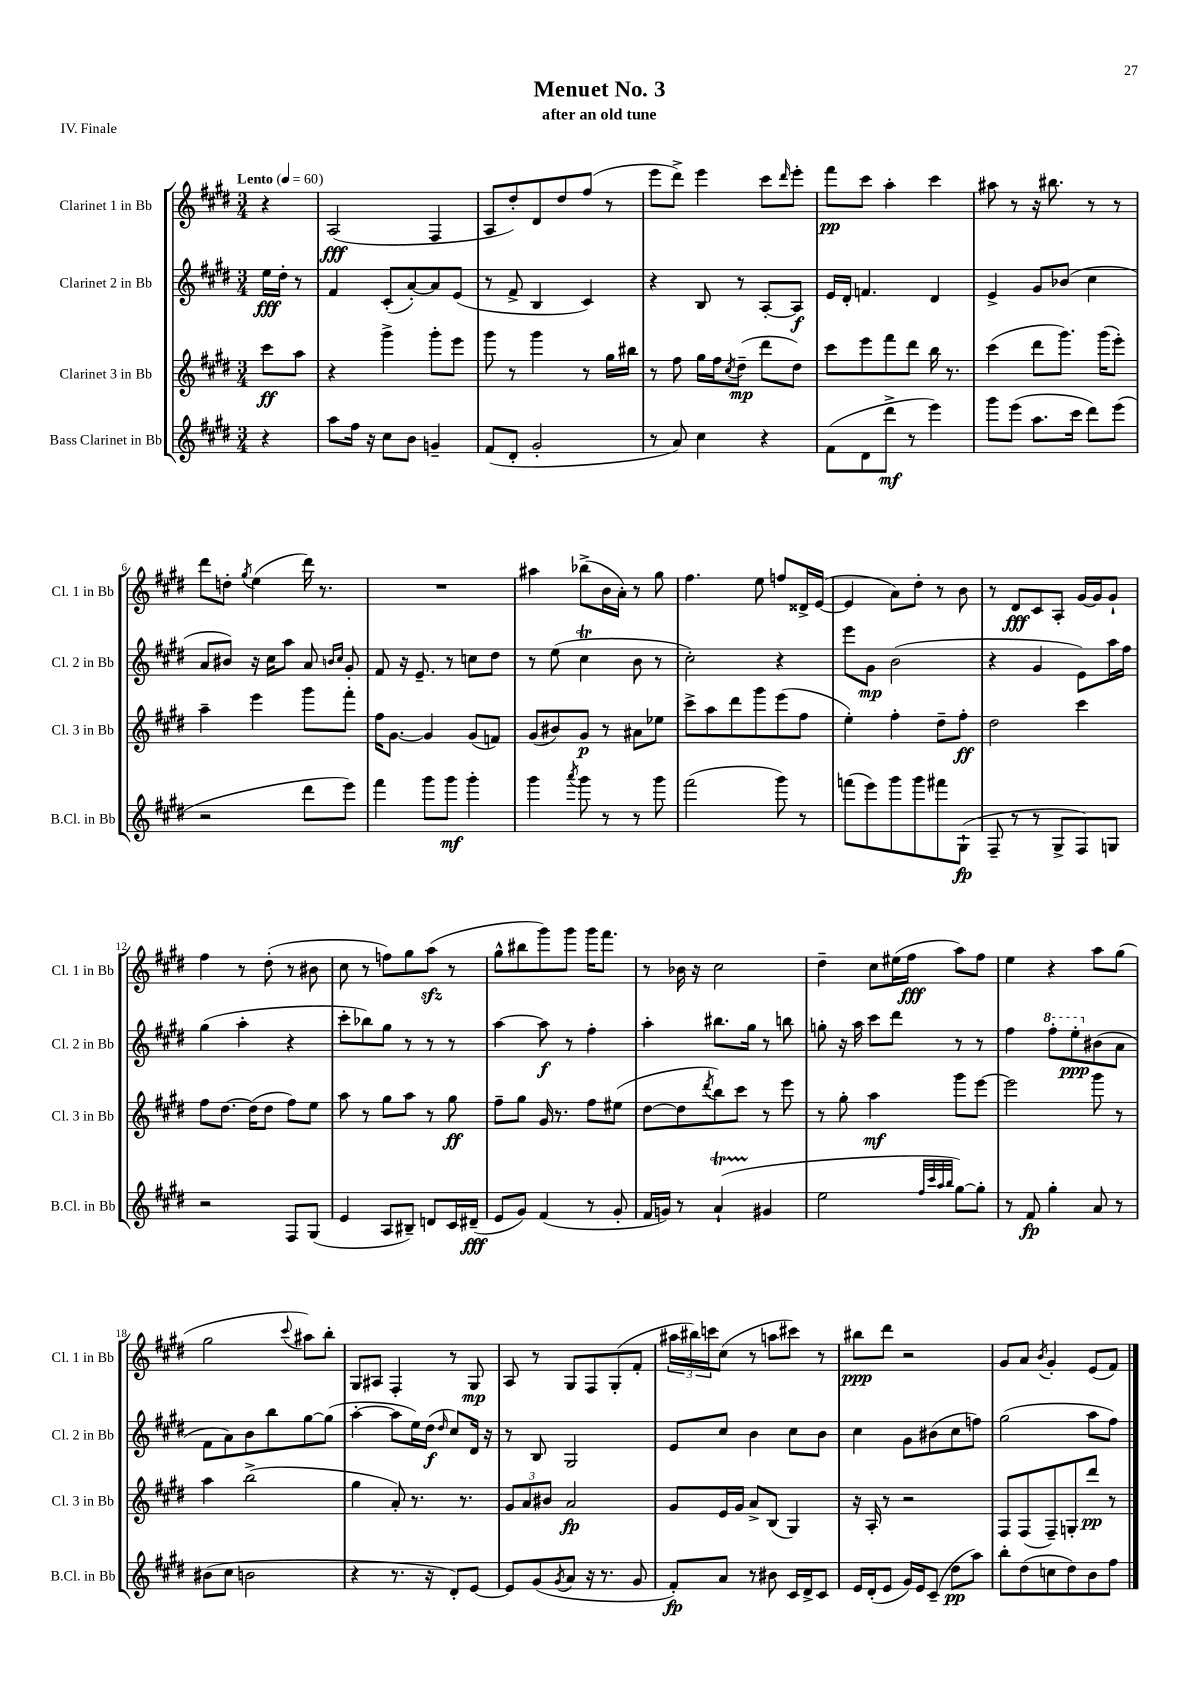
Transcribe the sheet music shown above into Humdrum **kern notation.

**kern	**dynam	**kern	**dynam	**kern	**dynam	**kern	**dynam
*part4	*part4	*part3	*part3	*part2	*part2	*part1	*part1
*staff4	*staff4	*staff3	*staff3	*staff2	*staff2	*staff1	*staff1
*I"Bass Clarinet in Bb	*	*I"Clarinet 3 in Bb	*	*I"Clarinet 2 in Bb	*	*I"Clarinet 1 in Bb	*
*I'B.Cl. in Bb	*	*I'Cl. 3 in Bb	*	*I'Cl. 2 in Bb	*	*I'Cl. 1 in Bb	*
*clefG2	*	*clefG2	*	*clefG2	*	*clefG2	*
*k[f#c#g#d#]	*	*k[f#c#g#d#]	*	*k[f#c#g#d#]	*	*k[f#c#g#d#]	*
*M3/4	*	*M3/4	*	*M3/4	*	*M3/4	*
*MM60	*	*MM60	*	*MM60	*	*MM60	*
=	=	=	=	=	=	=	=
!	!	!	!	!	!	!LO:TX:a:B:t=Lento	!
4r	.	8ccc#\L	ff	16ee\LL	fff	4r	.
.	.	.	.	16dd#'\JJ	.	.	.
.	.	8aa\J	.	8r	.	.	.
=1	=1	=1	=1	=1	=1	=1	=1
8aa\L	.	4r	.	4f#/	.	(2A/	fff
16ff#\Jk	.	.	.	.	.	.	.
16r	.	.	.	.	.	.	.
8cc#\L	.	4ggg#^\	.	(8c#'/L	.	.	.
8b\J	.	.	.	[8a'/)	.	.	.
4gn~/	.	8ggg#'\L	.	8a/]	.	4F#/	.
.	.	8eee\J	.	(8e/J	.	.	.
=2	=2	=2	=2	=2	=2	=2	=2
(8f#/L	.	8ggg#\	.	8r	.	8A/L	.
8d#'/J	.	8r	.	8f#^/	.	8dd#'/)	.
2g#'/	.	4ggg#\	.	4B/	.	8d#/	.
.	.	.	.	.	.	8dd#/	.
.	.	8r	.	4c#/)	.	(8ff#/J	.
.	.	16gg#\LL	.	.	.	8r	.
.	.	16bb#X\JJ	.	.	.	.	.
=3	=3	=3	=3	=3	=3	=3	=3
8r	.	8r	.	4r	.	8eee\L	.
8a/)	.	8ff#\	.	.	.	8ddd#^\J)	.
4cc#\	.	16gg#\LL	.	8B/	.	4eee\	.
.	.	16ff#\J	.	.	.	.	.
.	.	8qcc#/	.	.	.	.	.
.	.	(8dd#~\J	mp	8r	.	.	.
4r	.	8ddd#\L	.	[8A'/L	.	8ccc#\L	.
.	.	.	.	.	.	16qqddd#/	.
.	.	8dd#\J)	.	8A/J]	f	8eee'\J	.
=4	=4	=4	=4	=4	=4	=4	=4
(8f#\L	.	8ccc#\L	.	16e/LL	.	8fff#\L	pp
.	.	.	.	16d#'/JJ	.	.	.
8d#\	.	8eee\	.	4.fn/	.	8ccc#\J	.
8ddd#^\J	mf	8fff#\	.	.	.	4aa'\	.
8r	.	8ddd#\J	.	.	.	.	.
4eee\)	.	16bb\	.	4d#/	.	4ccc#\	.
.	.	8.r	.	.	.	.	.
=5	=5	=5	=5	=5	=5	=5	=5
8ggg#\L	.	(4ccc#\	.	4e^/	.	8aa#X\	.
(8eee\J	.	.	.	.	.	8r	.
8.aa\L	.	8ddd#\L	.	8g#/L	.	16r	.
.	.	.	.	.	.	8.bb#X\	.
.	.	8.ggg#\J)	.	(8b-X/J	.	.	.
16ccc#\Jk	.	.	.	.	.	.	.
8ddd#\L)	.	.	.	4cc#\	.	8r	.
.	.	(16ggg#\KL	.	.	.	.	.
(8eee\J	.	8eee'\J)	.	.	.	8r	.
!!LO:LB:g=z
=6	=6	=6	=6	=6	=6	=6	=6
2r	.	4aa~\	.	8a/L	.	8ddd#\L	.
.	.	.	.	8b#X/J)	.	8ddn'\J	.
.	.	.	.	.	.	8qgg#/	.
.	.	4eee\	.	16r	.	(4ee\	.
.	.	.	.	16cc#\KL	.	.	.
.	.	.	.	8aa\J	.	.	.
8ddd#\L	.	8ggg#\L	.	8a/	.	16ddd#\)	.
.	.	.	.	.	.	8.r	.
.	.	.	.	16qqbn/LL	.	.	.
.	.	.	.	16qqcc#/JJ	.	.	.
8eee\J)	.	8fff#'\J	.	8g#'/	.	.	.
=7	=7	=7	=7	=7	=7	=7	=7
4fff#\	.	16ff#\KL	.	8f#/	.	2.r	.
.	.	[8.g#\J	.	.	.	.	.
.	.	.	.	16r	.	.	.
.	.	.	.	8.e~/	.	.	.
8ggg#\L	.	4g#/]	.	.	.	.	.
8ggg#\J	mf	.	.	8r	.	.	.
4ggg#'\	.	(8g#/L	.	8ccn\L	.	.	.
.	.	8fn/J)	.	8dd#\J	.	.	.
=8	=8	=8	=8	=8	=8	=8	=8
4ggg#\	.	(8g#/L	.	8r	.	4aa#X\	.
.	.	8b#X/)	.	(8ee\	.	.	.
8qaaa/	.	.	.	.	.	.	.
8ggg#\	.	8g#/J	p	4cc#T\	.	(8bb-X^\L	.
8r	.	8r	.	.	.	16b\L	.
.	.	.	.	.	.	16a'\JJ)	.
8r	.	8a#X\L	.	8b\	.	8r	.
8ggg#\	.	8ee-X\J	.	8r	.	8gg#\	.
=9	=9	=9	=9	=9	=9	=9	=9
(2fff#\	.	8ccc#^\L	.	2cc#'\)	.	4.ff#\	.
.	.	8aa\	.	.	.	.	.
.	.	8ddd#\	.	.	.	.	.
.	.	8ggg#\	.	.	.	8ee\	.
8ggg#\)	.	(8eee\	.	4r	.	8ffn/L	.
8r	.	8ff#\J	.	.	.	16d##X^/L	.
.	.	.	.	.	.	([16e/JJ	.
=10	=10	=10	=10	=10	=10	=10	=10
(8fffn\L	.	4ee'\)	.	8eee\L	.	4e/]	.
8eee\)	.	.	.	8g#\J	mp	.	.
8ggg#\	.	4ff#'\	.	(2b\	.	8a\L)	.
8ggg#\	.	.	.	.	.	8dd#'\J	.
8fff#X\	.	8dd#~\L	.	.	.	8r	.
(8G#`\J	fp	8ff#'\J	ff	.	.	8b\	.
=11	=11	=11	=11	=11	=11	=11	=11
8F#~/	.	2dd#\	.	4r	.	8r	.
8r	.	.	.	.	.	8d#/L	fff
8r	.	.	.	4g#/	.	8c#/	.
8G#^/L	.	.	.	.	.	8A'/J	.
8F#/)	.	4ccc#\	.	8e\L)	.	[16g#/LL	.
.	.	.	.	.	.	16g#/J]	.
8Gn/J	.	.	.	16aa\L	.	8g#`/J	.
.	.	.	.	16ff#\JJ	.	.	.
!!LO:LB:g=z
=12	=12	=12	=12	=12	=12	=12	=12
2r	.	8ff#\L	.	(4gg#\	.	4ff#\	.
.	.	[8.dd#\J	.	.	.	.	.
.	.	.	.	4aa'\	.	8r	.
.	.	(16dd#\KL]	.	.	.	.	.
.	.	8dd#\J	.	.	.	(8dd#'\	.
8F#/L	.	8ff#\L)	.	4r	.	8r	.
(8G#/J	.	8ee\J	.	.	.	8b#X\	.
=13	=13	=13	=13	=13	=13	=13	=13
4e/	.	8aa\	.	8ccc#'\L	.	8cc#\	.
.	.	8r	.	8bb-X\)	.	8r	.
8A/L	.	8gg#\L	.	8gg#\J	.	8ffn\L)	.
8B#X~/J)	.	8aa\J	.	8r	.	8gg#\	.
8dn/L	.	8r	.	8r	.	(8aazz\J	.
16c#/L	.	8gg#\	ff	8r	.	8r	.
(16d#X~/JJ	fff	.	.	.	.	.	.
=14	=14	=14	=14	=14	=14	=14	=14
8e/L	.	8ff#~\L	.	[4aa\	.	8gg#^^\L	.
8g#/J)	.	8gg#\J	.	.	.	8bb#X\	.
(4f#/	.	16g#/	.	8aa\]	f	8ggg#\)	.
.	.	8.r	.	.	.	.	.
.	.	.	.	8r	.	8ggg#\J	.
8r	.	8ff#\L	.	4ff#'\	.	16ggg#\KL	.
.	.	.	.	.	.	8.fff#\J	.
8g#'/	.	(8ee#X\J	.	.	.	.	.
=15	=15	=15	=15	=15	=15	=15	=15
16f#/LL	.	[8dd#\L	.	4aa'\	.	8r	.
16gn/JJ)	.	.	.	.	.	.	.
8r	.	8dd#\]	.	.	.	16b-X\	.
.	.	.	.	.	.	16r	.
.	.	8qddd#/	.	.	.	.	.
(4aT`/	.	8bb\)	.	8.bb#X\L	.	2cc#\	.
.	.	8ccc#\J	.	.	.	.	.
.	.	.	.	16gg#\Jk	.	.	.
4g#X/	.	8r	.	8r	.	.	.
.	.	8eee\	.	8bbn\	.	.	.
=16	=16	=16	=16	=16	=16	=16	=16
2ee\	.	8r	.	8ggn'\	.	4dd#~\	.
.	.	8gg#'\	.	16r	.	.	.
.	.	.	.	16aa\	.	.	.
.	.	4aa\	mf	8ccc#\L	.	8cc#\L	.
.	.	.	.	8ddd#\J	.	(16ee#X\L	.
.	.	.	.	.	.	16ff#\JJ	fff
32qqff#/LLL	.	.	.	.	.	.	.
32qqccc#/	.	.	.	.	.	.	.
32qqaa/	.	.	.	.	.	.	.
32qqbb/JJJ	.	.	.	.	.	.	.
[8gg#\L)	.	8ggg#\L	.	8r	.	8aa\L)	.
8gg#'\J]	.	[8eee\J	.	8r	.	8ff#\J	.
=17	=17	=17	=17	=17	=17	=17	=17
8r	.	2eee\]	.	4ff#\	.	4ee\	.
8f#/	fp	.	.	.	.	.	.
*	*	*	*	*8va	*	*	*
4gg#'\	.	.	.	8fff#'\L	.	4r	.
.	.	.	.	8eee'\	ppp	.	.
*	*	*	*	*X8va	*	*	*
8a/	.	8ggg#\	.	(8b#X\	.	8aa\L	.
8r	.	8r	.	8a\J	.	(8gg#\J	.
!!LO:LB:g=z
=18	=18	=18	=18	=18	=18	=18	=18
(8b#X\L	.	4aa\	.	8f#\L	.	2gg#\	.
8cc#\J	.	.	.	8a\)	.	.	.
2bn\	.	(2bb^\	.	8b\	.	.	.
.	.	.	.	8bb\	.	.	.
.	.	.	.	.	.	8qqccc#/	.
.	.	.	.	[8gg#\	.	8aa#X\L)	.
.	.	.	.	(8gg#\J]	.	8bb'\J	.
=19	=19	=19	=19	=19	=19	=19	=19
4r	.	4gg#\	.	[4aa'\	.	8G#/L	.
.	.	.	.	.	.	8A#X/J	.
8.r	.	8a'/)	.	8aa\L]	.	4F#'/	.
.	.	8.r	.	16ee\L)	.	.	.
16r	.	.	.	(16dd#\JJ	f	.	.
.	.	.	.	16qqdd#/	.	.	.
8d#'/L)	.	.	.	8cc#/L)	.	8r	.
.	.	8.r	.	.	.	.	.
[8e/J	.	.	.	16d#/Jk	.	8G#/	mp
.	.	.	.	16r	.	.	.
=20	=20	=20	=20	=20	=20	=20	=20
8e/L]	.	12g#/L	.	8r	.	8A/	.
.	.	12a/	.	.	.	.	.
(8g#/	.	.	.	8B/	.	8r	.
.	.	12b#X/J	.	.	.	.	.
8qg#/	.	.	.	.	.	.	.
8a/J	.	2a/	fp	2G#/	.	8G#/L	.
16r	.	.	.	.	.	8F#/	.
8.r	.	.	.	.	.	.	.
.	.	.	.	.	.	(8G#'/	.
8g#/	.	.	.	.	.	8f#'/J	.
=21	=21	=21	=21	=21	=21	=21	=21
8f#'/L)	fp	8g#/L	.	8e/L	.	24aa#X\LL	.
.	.	.	.	.	.	24bb#X\)	.
.	.	.	.	.	.	24cccn\J	.
8a/J	.	16e/L	.	8cc#/J	.	(8cc#\J	.
.	.	16g#/JJ	.	.	.	.	.
8r	.	8a^/L	.	4b\	.	8r	.
8b#X\	.	(8B/J	.	.	.	8aan\L	.
16c#/LL	.	4G#/)	.	8cc#\L	.	8ccc#X\J)	.
16d#^/J	.	.	.	.	.	.	.
8c#/J	.	.	.	8b\J	.	8r	.
=22	=22	=22	=22	=22	=22	=22	=22
16e/LL	.	16r	.	4cc#\	.	8bb#X\L	ppp
(16d#'/J	.	16A'/	.	.	.	.	.
8e/J	.	8r	.	.	.	8ddd#\J	.
16g#/LL)	.	2r	.	8g#\L	.	2r	.
16e/J	.	.	.	.	.	.	.
(8c#~/J	.	.	.	(8b#X\	.	.	.
8dd#\L	pp	.	.	8cc#\	.	.	.
8aa\J)	.	.	.	8ffn\J)	.	.	.
=23	=23	=23	=23	=23	=23	=23	=23
8bb'\L	.	8F#/L	.	(2gg#\	.	8g#/L	.
(8dd#\	.	(8F#/	.	.	.	8a/J	.
.	.	.	.	.	.	8qb/	.
8ccn\	.	8F#~/)	.	.	.	4g#'/	.
8dd#\)	.	8Gn'/	.	.	.	.	.
8b\	.	8ddd#/J	pp	8aa\L	.	(8e/L	.
8ff#\J	.	8r	.	8ff#\J)	.	8f#/J)	.
==	==	==	==	==	==	==	==
*-	*-	*-	*-	*-	*-	*-	*-
